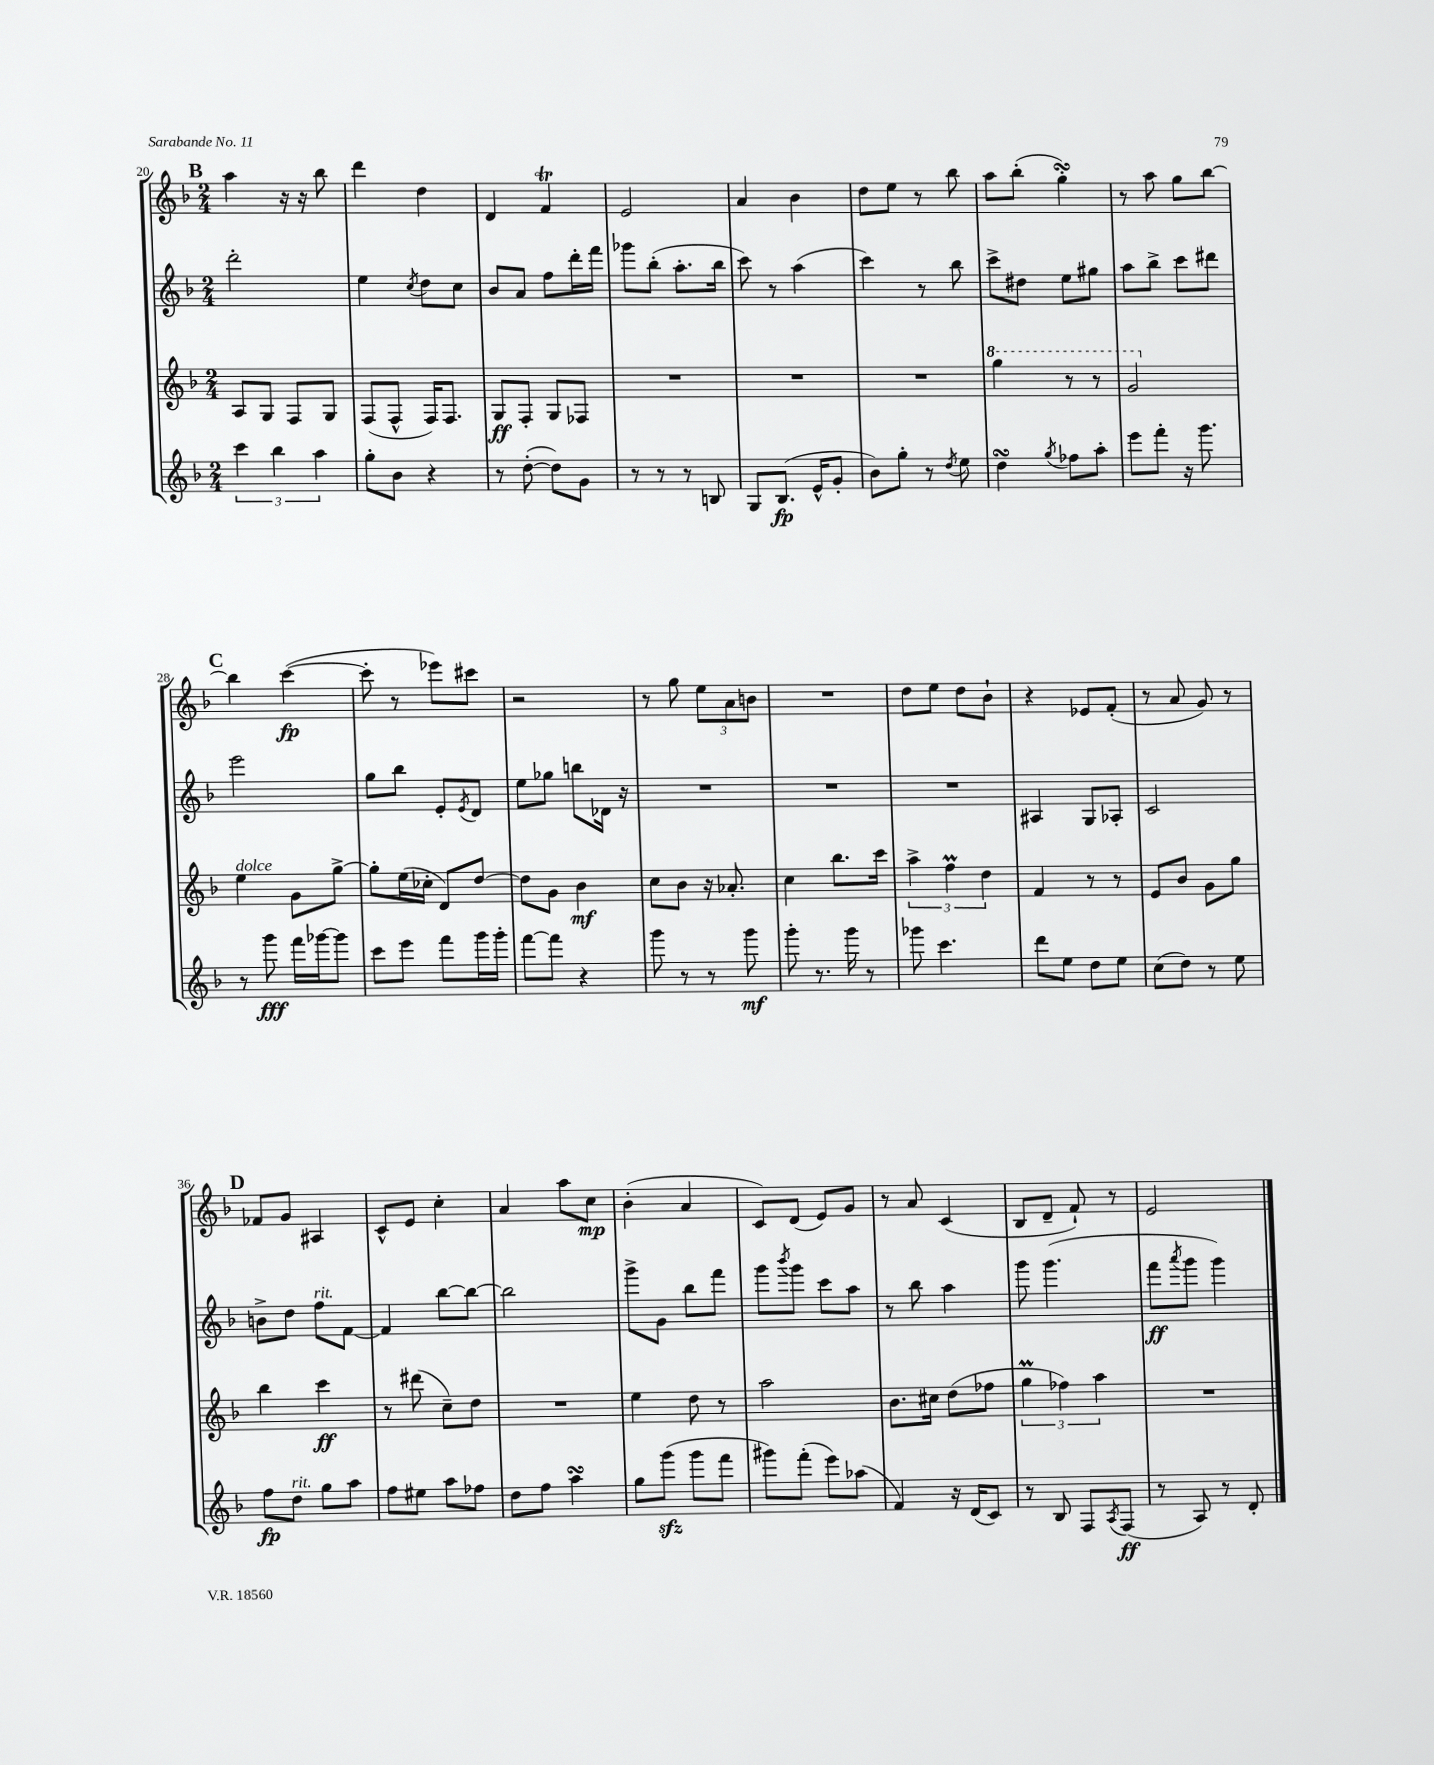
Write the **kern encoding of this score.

**kern	**kern	**kern	**kern
*staff4	*staff3	*staff2	*staff1
*clefG2	*clefG2	*clefG2	*clefG2
*k[b-]	*k[b-]	*k[b-]	*k[b-]
*M2/4	*M2/4	*M2/4	*M2/4
6ccc\	8A/L	2ddd'\	4aa\
.	8G/J	.	.
6bb-\	.	.	.
.	8F/L	.	16r
.	.	.	16r
6aa\	.	.	.
.	8G/J	.	8bb-\
=	=	=	=
8gg'\L	(8F/L	4ee\	4ddd\
8b-\J	8F^^/J	.	.
.	.	8qcc/	.
4r	16F/LK)	8dd\L	4dd\
.	8.F/J	.	.
.	.	8cc\J	.
=	=	=	=
8r	8G/L	8b-/L	4d/
([8dd'\	8F'/J	8a/J	.
8dd\]L)	8G/L	8ff\L	4f/
8g\J	8F-/J	16ddd'\L	.
.	.	16fff\JJ	.
=	=	=	=
8r	2r	8ggg-\L	2e/
8r	.	(8bb-'\J	.
8r	.	8.aa'\L	.
8B/	.	.	.
.	.	16bb-\Jk	.
=	=	=	=
8G/L	2r	8ccc\)	4a/
(8.B-/J	.	8r	.
.	.	(4aa\	4b-\
16e^^/LK	.	.	.
8g'/J	.	.	.
=	=	=	=
8b-\L)	2r	4ccc\)	8dd\L
8gg'\J	.	.	8ee\J
8r	.	8r	8r
8qdd/	.	.	.
8ee\	.	8bb-\	8bb-\
=	=	=	=
4dd\	4ggg\	8ccc^\L	8aa\L
.	.	8dd#\J	(8bb-'\J
8qgg/	.	.	.
8ff-\L	8r	8ee\L	4gg'\)
8aa'\J	8r	8gg#\J	.
=	=	=	=
8eee\L	2gg/	8aa\L	8r
8fff'\J	.	8bb-^\J	8aa\
16r	.	8ccc\L	8gg\L
8.ggg\	.	.	.
.	.	8ddd#\J	[8bb-\J
=	=	=	=
8r	4ee\	2eee\	4bb-\]
8ggg\	.	.	.
16fff\LL	8g\L	.	([4ccc\
[16ggg-\J	.	.	.
8ggg-\]J	[8gg^\J	.	.
=	=	=	=
8ccc\L	8gg'\]L	8gg\L	8ccc'\]
8eee\J	(16ee\L	8bb-\J	8r
.	16cc-'\JJ	.	.
8fff\L	8d/L)	8e'/L	8eee-\L)
.	.	8qe/	.
16ggg\L	[8dd/J	8d/J	8ccc#\J
16ggg'\JJ	.	.	.
=	=	=	=
[8fff\L	8dd\]L	8ee\L	2r
8fff\]J	8g\J	8gg-\J	.
4r	4b-\	8bb\L	.
.	.	16d-\Jk	.
.	.	16r	.
=	=	=	=
8ggg\	8cc\L	2r	8r
8r	8b-\J	.	8gg\
8r	16r	.	12ee\L
.	8.a-'/	.	.
.	.	.	12a\
8ggg\	.	.	.
.	.	.	12b\J
=	=	=	=
8ggg'\	4cc\	2r	2r
8.r	.	.	.
.	8.bb-\L	.	.
16ggg\	.	.	.
8r	.	.	.
.	16ccc\Jk	.	.
=	=	=	=
8ggg-\	6aa^\	2r	8dd\L
4.ccc\	.	.	8ee\J
.	6ff\	.	.
.	.	.	8dd\L
.	6dd\	.	.
.	.	.	8b-`\J
=	=	=	=
8ddd\L	4f/	4A#/	4r
8ee\J	.	.	.
8dd\L	8r	8G/L	8e-/L
8ee\J	8r	8A-'/J	(8f'/J
=	=	=	=
(8cc\L	8e/L	2c/	8r
8dd\J)	8b-/J	.	8a/
8r	8g\L	.	8g/)
8ee\	8gg\J	.	8r
=	=	=	=
8ff\L	4bb-\	8b^\L	8f-/L
8dd\J	.	8dd\J	8g/J
8gg\L	4ccc\	8ff\L	4A#/
8aa\J	.	[8f\J	.
=	=	=	=
8ff\L	8r	4f/]	8c^^/L
8ee#\J	(8ddd#\	.	8e/J
8aa\L	8cc~\L)	[8bb-\L	4cc'\
8ff-\J	8dd\J	8bb-\_J	.
=	=	=	=
8dd\L	2r	2bb-\]	4a/
8ff\J	.	.	.
4aa\	.	.	8aa\L
.	.	.	8cc\J
=	=	=	=
8gg\L	4ee\	8ggg^\L	(4b-'\
(8ggg\J	.	8g\J	.
8ggg\L	8dd\	8bb-\L	4a/
8fff\J	8r	8fff\J	.
=	=	=	=
8ggg#\L)	2aa\	8ggg\L	8c/L)
.	.	8qbbb-/	.
(8fff'\J	.	8ggg\J	(8d/J
8eee\L)	.	8ccc\L	8e/L)
(8aa-\J	.	8aa\J	8g/J
=	=	=	=
4f/)	8.b-\L	8r	8r
.	.	8bb-\	8a/
.	16cc#\Jk	.	.
16r	(8dd\L	4aa\	(4c/
(16d/LK	.	.	.
8c/J)	8ff-\J	.	.
=	=	=	=
8r	6gg\	8ggg\	8B-/L
8B-/	.	(4.ggg\	8d~/J
.	6ff-\)	.	.
8F/L	.	.	8f`/)
.	6aa\	.	.
8qA/	.	.	.
(8F/J	.	.	8r
=	=	=	=
8r	2r	8fff\L	2e/
.	.	8qaaa/	.
8A/)	.	8ggg\J	.
8r	.	4ggg\)	.
8d'/	.	.	.
==	==	==	==
*-	*-	*-	*-
